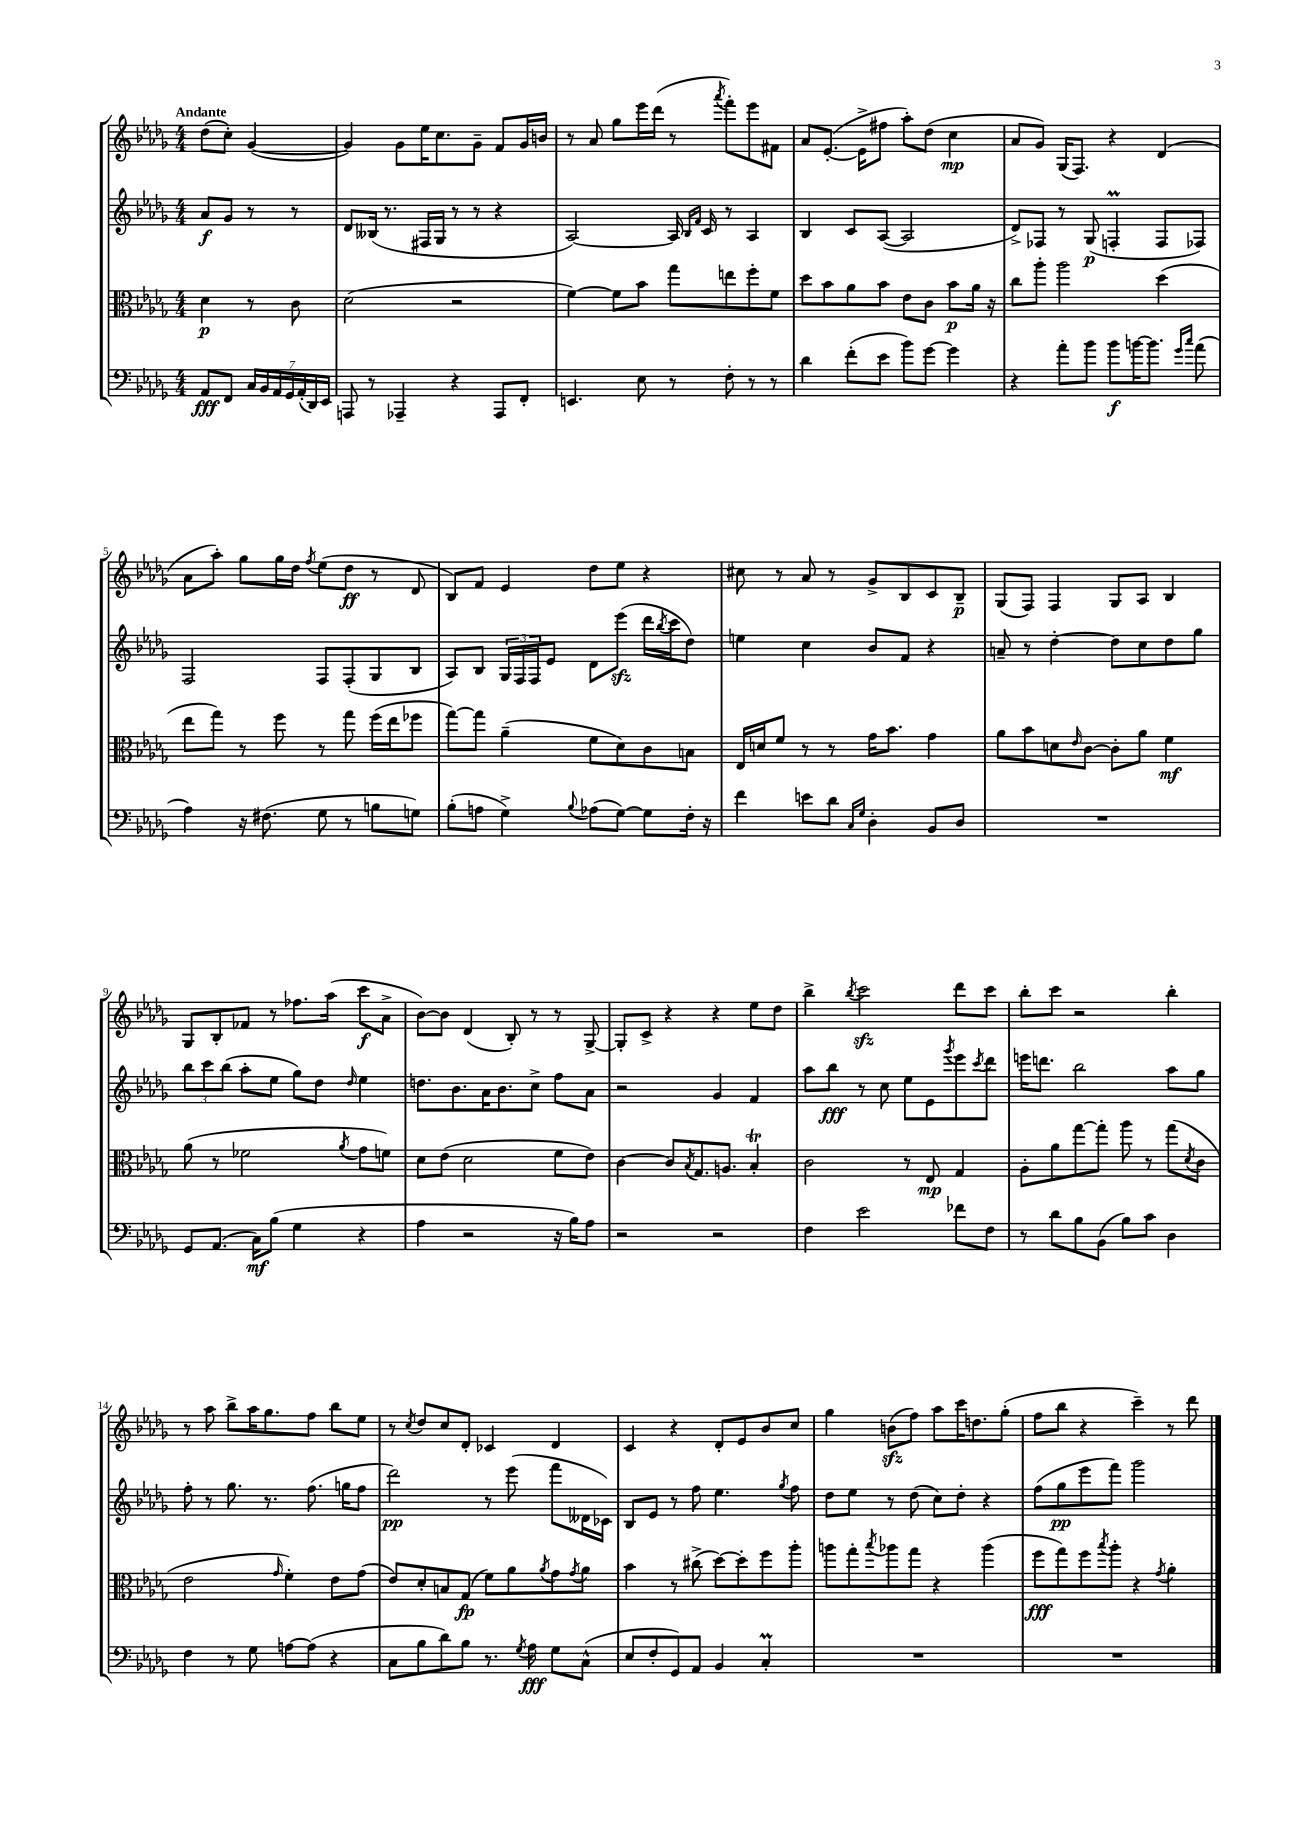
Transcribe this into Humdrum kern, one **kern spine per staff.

**kern	**dynam	**kern	**dynam	**kern	**dynam	**kern	**dynam
*part4	*part4	*part3	*part3	*part2	*part2	*part1	*part1
*staff4	*staff4	*staff3	*staff3	*staff2	*staff2	*staff1	*staff1
*clefF4	*	*clefC3	*	*clefG2	*	*clefG2	*
*k[b-e-a-d-g-]	*	*k[b-e-a-d-g-]	*	*k[b-e-a-d-g-]	*	*k[b-e-a-d-g-]	*
*M4/4	*	*M4/4	*	*M4/4	*	*M4/4	*
=	=	=	=	=	=	=	=
!	!	!	!	!	!	!LO:TX:a:B:t=Andante	!
8AA-/L	fff	4d-\	p	8a-/L	f	(8dd-\L	.
8FF/J	.	.	.	8g-/J	.	8cc'\J)	.
28C/LL	.	8r	.	8r	.	([4g-/	.
28BB-/	.	.	.	.	.	.	.
28AA-/	.	.	.	.	.	.	.
28GG-/	.	.	.	.	.	.	.
.	.	8c\	.	8r	.	.	.
(28AA-'/	.	.	.	.	.	.	.
28DD-/)	.	.	.	.	.	.	.
28EE-/JJ	.	.	.	.	.	.	.
=1	=1	=1	=1	=1	=1	=1	=1
8AAAn/	.	(2d-\	.	8d-/L	.	4g-/])	.
8r	.	.	.	(16B--X/Jk	.	.	.
.	.	.	.	8.r	.	.	.
4AAA-X~/	.	.	.	.	.	8g-\L	.
.	.	.	.	16F#X/LL	.	16ee-\K	.
.	.	.	.	16G-/JJ	.	8.cc\	.
4r	.	2r	.	8r	.	.	.
.	.	.	.	8r	.	8g-~\J	.
8AAA-/L	.	.	.	4r	.	8f/L	.
8FF'/J	.	.	.	.	.	16g-/L	.
.	.	.	.	.	.	16bn/JJ	.
=2	=2	=2	=2	=2	=2	=2	=2
4.EEn/	.	[4f\)	.	[2A-/)	.	8r	.
.	.	.	.	.	.	8a-/	.
.	.	8f\L]	.	.	.	8gg-\L	.
8E-\	.	8b-\J	.	.	.	16eee-\L	.
.	.	.	.	.	.	(16ddd-\JJ	.
8r	.	8gg-\L	.	16A-/]	.	8r	.
.	.	.	.	16qqB-/LL	.	.	.
.	.	.	.	16qqf/JJ	.	.	.
.	.	.	.	16c/	.	.	.
.	.	.	.	.	.	8qaaa-/	.
8F'\	.	8een\	.	8r	.	8fff'\L)	.
8r	.	8ff'\	.	4A-/	.	8eee-\	.
8r	.	8f\J	.	.	.	8f#X\J	.
=3	=3	=3	=3	=3	=3	=3	=3
4d-\	.	8dd-\L	.	4B-/	.	8a-/L	.
.	.	8b-\	.	.	.	([8.e-'/J	.
(8f'\L	.	8a-\	.	8c/L	.	.	.
.	.	.	.	.	.	16e-^\KL]	.
8e-\J	.	8b-\J	.	([8A-/J	.	8ff#X\J	.
8b-\L)	.	8e-\L	.	2A-/]	.	8aa-'\L)	.
[8g-\J	.	8c\J	.	.	.	(8dd-\J	.
4g-\]	.	8b-\L	p	.	.	4cc\	mp
.	.	16a-\Jk	.	.	.	.	.
.	.	16r	.	.	.	.	.
=4	=4	=4	=4	=4	=4	=4	=4
4r	.	8cc\L	.	8d-^/L)	.	8a-/L	.
.	.	8aa-'\J	.	8F-X/J	.	8g-/J)	.
8a-'\L	.	2aa-\	.	8r	.	(16G-/KL	.
.	.	.	.	.	.	8.F/J)	.
8b-\J	.	.	.	(8G-/	p	.	.
8b-\L	f	.	.	4Fnm'/	.	4r	.
[16bn\K	.	.	.	.	.	.	.
8.b\J]	.	.	.	.	.	.	.
.	.	(4dd-\	.	8F/L	.	(4d-/	.
16qqg-/LL	.	.	.	.	.	.	.
16qqcc/JJ	.	.	.	.	.	.	.
(8a-\	.	.	.	8F-X/J)	.	.	.
!!LO:LB:g=z
=5	=5	=5	=5	=5	=5	=5	=5
4A-\)	.	8ee-\L	.	2F/	.	8a-\L	.
.	.	8gg-\J)	.	.	.	8aa-'\J)	.
16r	.	8r	.	.	.	8gg-\L	.
(8.F#X\	.	.	.	.	.	.	.
.	.	8ff\	.	.	.	16gg-\L	.
.	.	.	.	.	.	16dd-\JJ	.
.	.	.	.	.	.	8qff/	.
8G-\	.	8r	.	8F/L	.	(8ee-\L	.
8r	.	8gg-\	.	(8F'/	.	8dd-\J	ff
8Bn\L	.	(16ff\LL	.	8G-/	.	8r	.
.	.	16ee-\J	.	.	.	.	.
8Gn\J)	.	8ff-X\J	.	8B-/J	.	8d-/	.
=6	=6	=6	=6	=6	=6	=6	=6
(8B-'\L	.	[8gg-\L)	.	8A-/L)	.	8B-/L)	.
8An\J	.	8gg-\J]	.	8B-/J	.	8f/J	.
4G-^\)	.	(4a-~\	.	24G-/LL	.	4e-/	.
.	.	.	.	24F/	.	.	.
.	.	.	.	24F/J	.	.	.
.	.	.	.	8e-/J	.	.	.
8qqB-/	.	.	.	.	.	.	.
(8A-X\L	.	8f\L	.	8d-\L	.	8dd-\L	.
[8G-\J)	.	8d-\)	.	(8eee-zz\J	.	8ee-\J	.
8G-\L]	.	8c\	.	16ddd-\LL	.	4r	.
.	.	.	.	8qbb-/	.	.	.
.	.	.	.	16ccc\J	.	.	.
16F'\Jk	.	8Bn\J	.	8dd-\J)	.	.	.
16r	.	.	.	.	.	.	.
=7	=7	=7	=7	=7	=7	=7	=7
4f\	.	16E-/LL	.	4een\	.	8cc#X\	.
.	.	16dn/J	.	.	.	.	.
.	.	8f/J	.	.	.	8r	.
8en\L	.	8r	.	4cc\	.	8a-/	.
8d-\J	.	8r	.	.	.	8r	.
16qqC/LL	.	.	.	.	.	.	.
16qqG-/JJ	.	.	.	.	.	.	.
4D-'\	.	16g-\KL	.	8b-/L	.	8g-^/L	.
.	.	8.b-\J	.	.	.	.	.
.	.	.	.	8f/J	.	8B-/	.
8BB-/L	.	4g-\	.	4r	.	8c/	.
8D-/J	.	.	.	.	.	8B-~/J	p
=8	=8	=8	=8	=8	=8	=8	=8
1r	.	8a-\L	.	8an~/	.	(8G-/L	.
.	.	8b-\	.	8r	.	8F/J)	.
.	.	8dn\	.	[4dd-'\	.	4F/	.
.	.	16qqe-/	.	.	.	.	.
.	.	[8c\J	.	.	.	.	.
.	.	8c'\L]	.	8dd-\L]	.	8G-/L	.
.	.	8a-\J	.	8cc\	.	8A-/J	.
.	.	4f\	mf	8dd-\	.	4B-/	.
.	.	.	.	8gg-\J	.	.	.
!!LO:LB:g=z
=9	=9	=9	=9	=9	=9	=9	=9
8GG-/L	.	(8a-\	.	12bb-\L	.	8G-/L	.
.	.	.	.	12ccc\	.	.	.
(8.AA-/J	.	8r	.	.	.	8B-'/	.
.	.	.	.	(12bb-\J	.	.	.
.	.	2f-X\	.	8aa-'\L	.	8f-X/J	.
16C\KL)	mf	.	.	.	.	.	.
(8B-\J	.	.	.	8ee-\J	.	8r	.
4G-\	.	.	.	8gg-\L)	.	8.ff-X\L	.
.	.	.	.	8dd-\J	.	.	.
.	.	.	.	.	.	(16aa-\Jk	.
.	.	8qa-/	.	16qqdd-/	.	.	.
4r	.	8g-\L	.	4ee-\	.	8ccc\L	f
.	.	8fn\J)	.	.	.	8a-^\J	.
=10	=10	=10	=10	=10	=10	=10	=10
4A-\	.	8d-\L	.	8.ddn\L	.	[8b-\L)	.
.	.	(8e-\J	.	.	.	8b-\J]	.
.	.	.	.	8.b-\	.	.	.
2r	.	2d-\	.	.	.	(4d-/	.
.	.	.	.	16a-\K	.	.	.
.	.	.	.	8.b-\	.	.	.
.	.	.	.	.	.	8B-'/)	.
.	.	.	.	8cc^\J	.	8r	.
16r	.	8f\L	.	8ff\L	.	8r	.
16B-\KL)	.	.	.	.	.	.	.
8A-\J	.	8e-\J)	.	8a-\J	.	[8G-^/	.
=11	=11	=11	=11	=11	=11	=11	=11
2r	.	[4c\	.	2r	.	8G-'/L]	.
.	.	.	.	.	.	8c^/J	.
.	.	8c/L]	.	.	.	4r	.
.	.	8qB-/	.	.	.	.	.
.	.	8.G-/	.	.	.	.	.
2r	.	.	.	4g-/	.	4r	.
.	.	8.An/J	.	.	.	.	.
.	.	4B-T'/	.	4f/	.	8ee-\L	.
.	.	.	.	.	.	8dd-\J	.
=12	=12	=12	=12	=12	=12	=12	=12
4F\	.	2c\	.	8aa-\L	.	4bb-^\	.
.	.	.	.	8bb-\J	fff	.	.
.	.	.	.	.	.	8qbb-/	.
2e-\	.	.	.	8r	.	2ccczz\	.
.	.	.	.	8cc\	.	.	.
.	.	8r	.	8ee-\L	.	.	.
.	.	8E-/	mp	8e-\	.	.	.
.	.	.	.	8qggg-/	.	.	.
8f-X\L	.	4G-/	.	8eee-\	.	8ddd-\L	.
.	.	.	.	8qccc/	.	.	.
8F\J	.	.	.	8ddd-\J	.	8ccc\J	.
=13	=13	=13	=13	=13	=13	=13	=13
8r	.	8A-'\L	.	16eeen\KL	.	8bb-'\L	.
.	.	.	.	8.dddn\J	.	.	.
8d-\L	.	8a-\	.	.	.	8ccc\J	.
8B-\	.	[8gg-\	.	2bb-\	.	2r	.
(8BB-\J	.	8gg-'\J]	.	.	.	.	.
8B-\L)	.	8aa-\	.	.	.	.	.
8c\J	.	8r	.	.	.	.	.
4D-\	.	(8gg-\L	.	8aa-\L	.	4bb-'\	.
.	.	8qd-/	.	.	.	.	.
.	.	8c\J	.	8gg-\J	.	.	.
!!LO:LB:g=z
=14	=14	=14	=14	=14	=14	=14	=14
4F\	.	2e-\	.	8ff'\	.	8r	.
.	.	.	.	8r	.	8aa-\	.
8r	.	.	.	8.gg-\	.	8bb-^\L	.
8G-\	.	.	.	.	.	16aa-\K	.
.	.	.	.	8.r	.	8.gg-\	.
.	.	16qqg-/	.	.	.	.	.
[8An\L	.	4f'\)	.	.	.	.	.
(8A\J]	.	.	.	(8.ff\	.	8ff\J	.
4r	.	8e-\L	.	.	.	8bb-\L	.
.	.	.	.	16ggn\KL	.	.	.
.	.	(8g-\J	.	8ff\J	.	8ee-\J	.
=15	=15	=15	=15	=15	=15	=15	=15
8C\L	.	8e-/L)	.	2ddd-\)	pp	8r	.
.	.	.	.	.	.	8qcc/	.
8B-\	.	8d-'/	.	.	.	8dd-/L	.
8d-\)	.	8Bn/	.	.	.	8cc/	.
8B-\J	.	(8G-/J	fp	.	.	8d-'/J	.
8.r	.	8f\L)	.	8r	.	4c-X/	.
.	.	8a-\	.	(8eee-\	.	.	.
8qG-/	.	.	.	.	.	.	.
16A-\	fff	.	.	.	.	.	.
.	.	8qa-/	.	.	.	.	.
8G-\L	.	8g-\	.	8fff\L	.	4d-/	.
.	.	8qg-/	.	.	.	.	.
(8C^^\J	.	8a-\J	.	16d--X\L	.	.	.
.	.	.	.	16c-X\JJ)	.	.	.
=16	=16	=16	=16	=16	=16	=16	=16
8E-/L	.	4b-\	.	8B-/L	.	4c/	.
8F'/	.	.	.	8e-/J	.	.	.
8GG-/)	.	8r	.	8r	.	4r	.
8AA-/J	.	(8cc#X^\	.	8ff\	.	.	.
4BB-/	.	[8dd-\L)	.	4.ee-\	.	8d-'/L	.
.	.	8dd-'\]	.	.	.	8e-/	.
4Cm'/	.	8ff\	.	.	.	8b-/	.
.	.	.	.	8qgg-/	.	.	.
.	.	8aa-'\J	.	8ff\	.	8cc/J	.
=17	=17	=17	=17	=17	=17	=17	=17
1r	.	8aan\L	.	8dd-\L	.	4gg-\	.
.	.	8gg-'\	.	8ee-\J	.	.	.
.	.	8qbb-/	.	.	.	.	.
.	.	8aa-X\	.	8r	.	(8bnzz\L	.
.	.	8gg-\J	.	(8dd-\	.	8ff\J)	.
.	.	4r	.	8cc\L)	.	8aa-\L	.
.	.	.	.	8dd-'\J	.	16ccc\K	.
.	.	.	.	.	.	8.ddn\	.
.	.	(4aa-\	.	4r	.	.	.
.	.	.	.	.	.	(8gg-'\J	.
=18	=18	=18	=18	=18	=18	=18	=18
1r	.	8ff\L	fff	(8ff\L	.	8ff\L	.
.	.	8gg-\)	.	8gg-\	pp	8bb-\J	.
.	.	8ff\	.	8eee-\	.	4r	.
.	.	8qbb-/	.	.	.	.	.
.	.	8aa-'\J	.	8fff\J)	.	.	.
.	.	4r	.	2ggg-\	.	4ccc~\)	.
.	.	8qg-/	.	.	.	.	.
.	.	4a-'\	.	.	.	8r	.
.	.	.	.	.	.	8ddd-\	.
==	==	==	==	==	==	==	==
*-	*-	*-	*-	*-	*-	*-	*-
